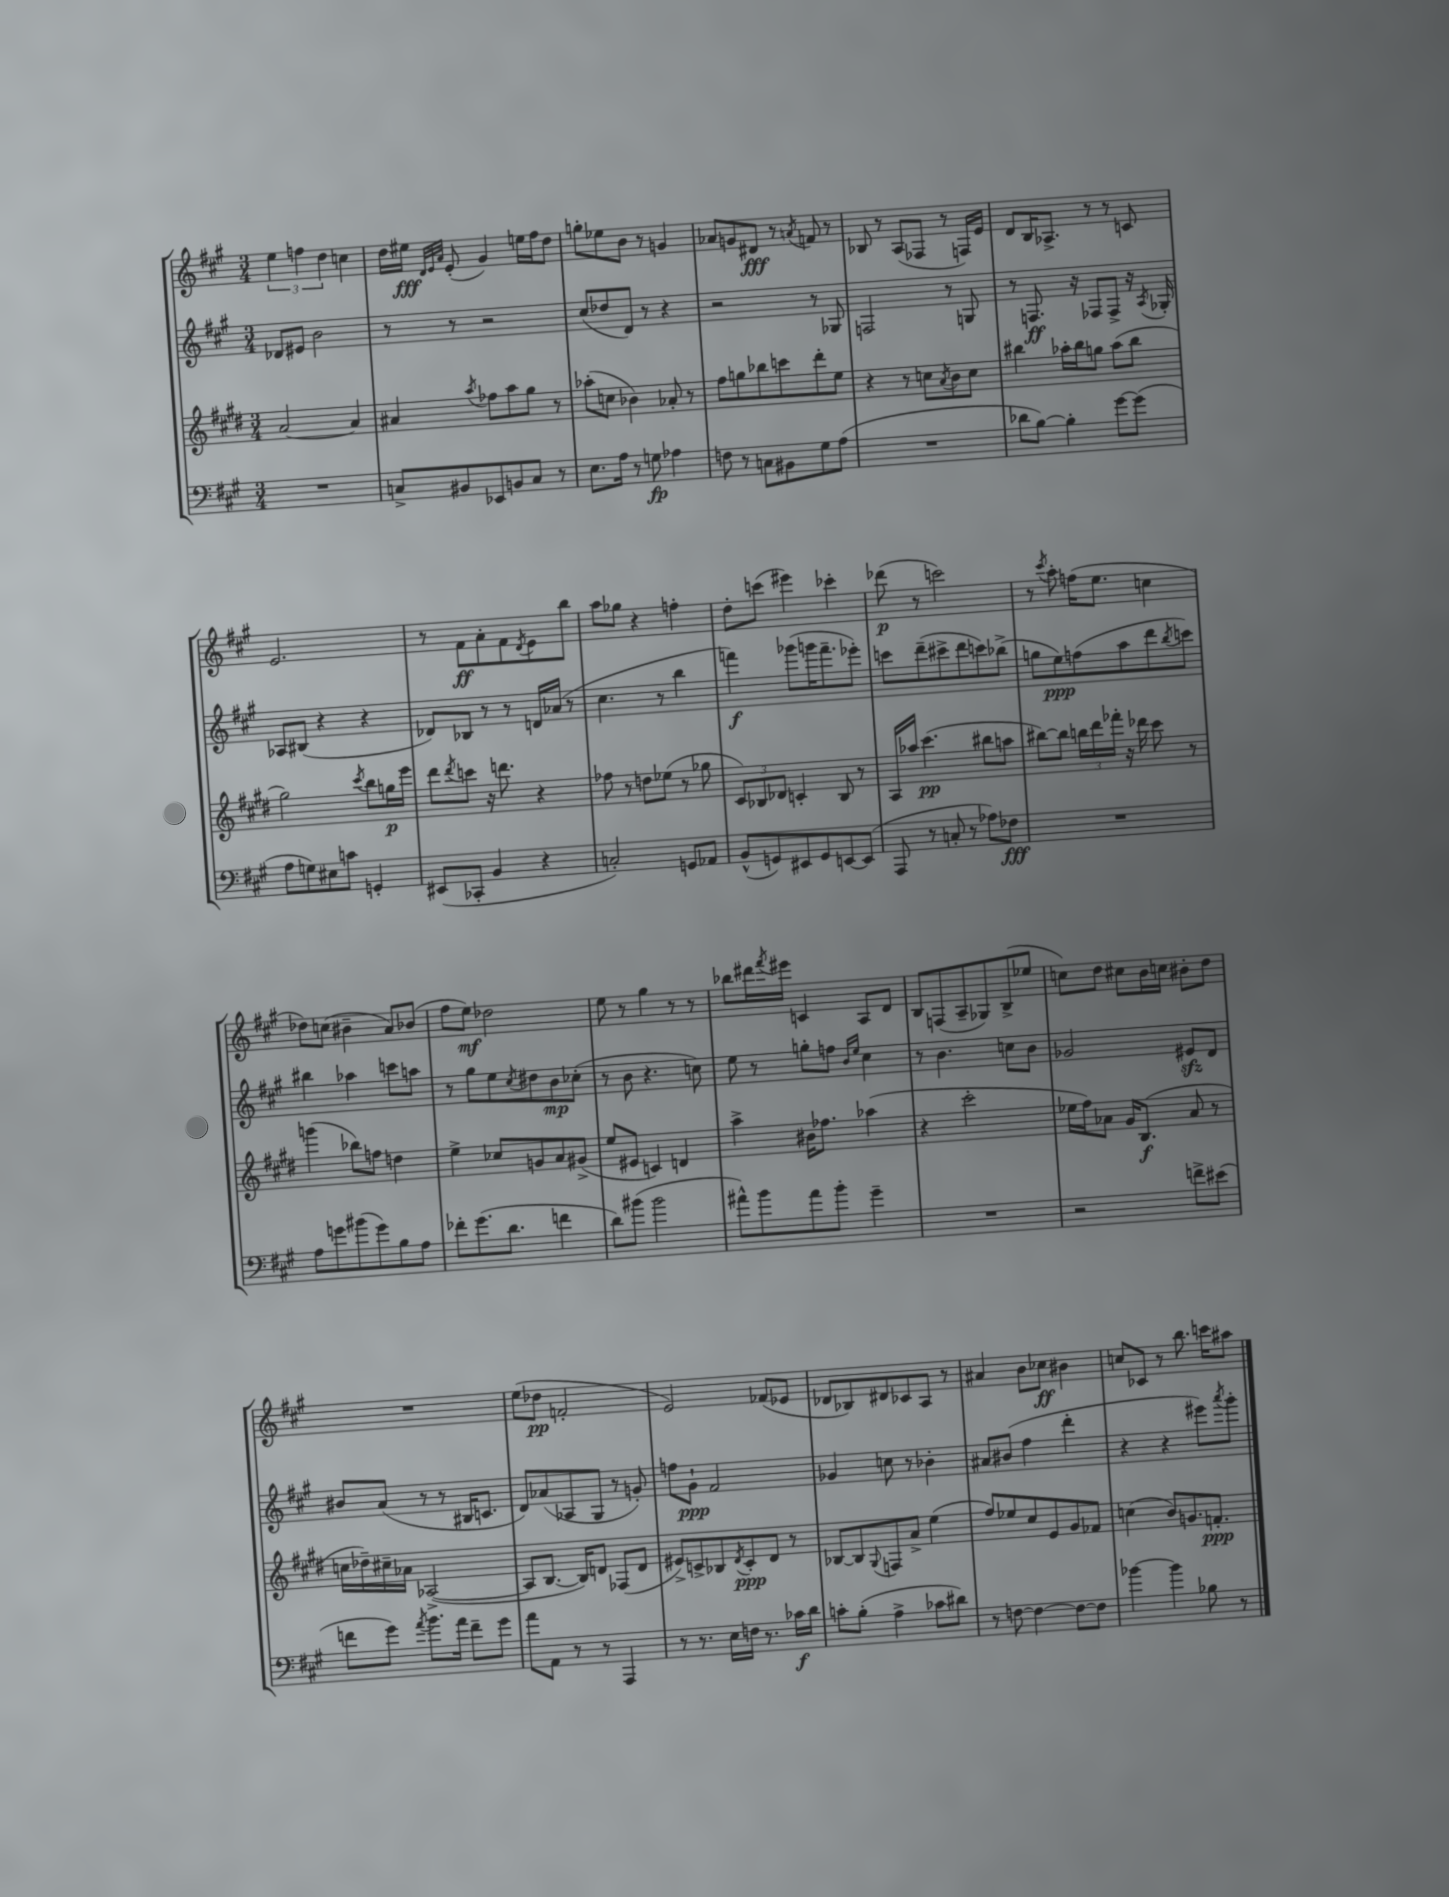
<<
\new StaffGroup <<
\new Staff = "s0" {
    \clef treble \key a \major \numericTimeSignature \time 3/4
    \tuplet 3/2 { e''4 f''4 d''4 } c''4 |
    d''16 eis''16\fff \grace { d'32 e'32 a'32 } e'8-.( gis'4) e''16 fis''16 d''8 |
    g''8-. ees''8 b'8 r8 g'4 |
    aes'8 g'8 dis'8\fff r8 \acciaccatura { a'8 } f'8 r8 |
    bes8 r8 a8( fes8 r8 f16) e'16 |
    d'8 b16 aes8.-> r8 r8 c'8 |
    e'2. |
    r8 fis'8\ff a'8-. fis'8 \acciaccatura { d'8 } e'8 b''8 |
    a''8 ges''8 r4 f''4-. |
    d''8-. c'''8( eis'''4) ces'''4-. |
    des'''8\p( r8 c'''2) |
    r8 \acciaccatura { cis'''8 } a''8-. f''16( e''8. c''4 |
    des''8) c''8( bis'4-- a'8) bes'8( |
    fis''8 e''8\mf) des''2 |
    e''8 r8 gis''4 r8 r8 |
    bes''8 dis'''16 \acciaccatura { fis'''8 } eis'''16 c'4 a8 d'8 |
    b8 f8( a8-- ges8) b8->( ees''8 |
    c''8) d''8 cis''8 b'16 c''16 bis'8-. d''8 |
    R2. |
    e''8( des''8\pp f'2-. |
    e'2) fes'8( ees'8 |
    des'8 bes8) dis'8 ces'8 a8 r8 |
    ais'4 b'8 ces''8\ff bis'4 |
    c''8 ces'8 r8 b''8. c'''16 ais''8 \bar "|." |
}
\new Staff = "s1" {
    \clef treble \key a \major \numericTimeSignature \time 3/4
    des'8 eis'8 b'2 |
    r8 r8 r2 |
    cis''8( des''8 d'8) r8 r4 |
    r2 r8 ges8 |
    f2 r8 g8 |
    r8 f8.\ff r16 fes8 fes8-> r16 \acciaccatura { a8 } ges16-. |
    aes8 bis8( r4 r4 |
    des'8) bes8 r8 r8 d'16 aes'16( r8 |
    cis''4. r8 b''4 |
    f'''4\f) ges'''8( g'''16 f'''8.-- ees'''8-.) |
    c'''8 d'''8--( cis'''8-> d'''8 c'''8) bes''8->( |
    g''8 e''8\ppp) f''8( a''8 d'''8 \acciaccatura { b''8 } c'''8) |
    bis''4 aes''4 c'''8 a''8 |
    r8 gis''8 e''8 \acciaccatura { cis''8 } dis''8 b'8\mp ces''8-.( |
    r8 b'8 r4. c''8) |
    e''8 r8 g''8-. f''8 \grace { b'16 e''16 } cis''4 |
    r8 b'4. c''8 b'8 |
    ges'2 eis'8\sfz d'8 |
    bis'8 a'8( r8 r8 bis16 c'8. |
    d'8) aes'8( aes8 gis8 r8 g'8-.) |
    f''8 gis'8-!\ppp fis'2 |
    ges'4 c''8 r8 bes'4-. |
    ais'8 bis'8( fis''4 d'''4-. |
    r4 r4 eis'''8) \acciaccatura { a'''8 } gis'''8-. \bar "|." |
}
\new Staff = "s2" {
    \clef treble \key e \major \numericTimeSignature \time 3/4
    a'2~ a'4 |
    ais'4 \acciaccatura { a''8 } fes''8 a''8 gis''8 r8 |
    aes''8-.( c''8 bes'4) aes'8-. r8 |
    fis''8 g''8 bes''8 c'''8 dis'''8-. e''8 |
    r4 r8 c''8 \acciaccatura { a'8 } b'8 c''8 |
    bis''4 aes''16-. bis''16 g''8 aes''8( bis''8 |
    gis''2) \acciaccatura { cis'''8 } b''8 g''16\p e'''16 |
    dis'''8 \acciaccatura { dis'''8 } c'''8 r16 d'''8. r4 |
    fes''8 r8 d''8 ees''8( r8 ges''8 |
    \tuplet 3/2 { cis'8) bes8 des'8 } c'4-. bes8 r8 |
    a16 aes''16 cis'''4.\pp( bis''8 a''8 |
    bis''8~) bis''8 \tuplet 3/2 { b''16 dis'''16 fes'''16-. } r16 des'''16 cis'''8 r8 |
    g'''4( bes''8) f''8 d''4 |
    e''4-> ces''8 g'8 a'8 gis'8->( |
    e''8 eis'8 c'4) d'4 |
    a''4-> bis'16 fes''8. aes''4( |
    r4 cis'''2-. |
    ees''16 fis''16) aes'8 gis'16 b8.\f( aes'8 r8 |
    c''16 des''16--) cis''16-- aes'16 aes2~->( |
    aes8 b8.~ b16) d'8 fes8( d'8 |
    eis'8->) c'8-> bes8 \acciaccatura { dis'8 } c'8-.\ppp dis'8 r8 |
    bes8~ bes8 \appoggiatura { gis8 } f8 a'8-> e''4( |
    fis''8) ees''8 cis''8 e'8 gis'8 fes'8 |
    c''4( b'8) g'8. f'8.-.\ppp \bar "|." |
}
\new Staff = "s3" {
    \clef bass \key a \major \numericTimeSignature \time 3/4
    R2. |
    c8-> bis,8 ees,8 b,8 c8 r8 |
    e8. a16 r8 g8\fp aes4 |
    f8 r8 c8 bis,8 gis8 a8( |
    R2. |
    des'8 b8~) b4-. gis'8~ gis'8( |
    a8 g8) eis8 c'8 g,4-. |
    eis,8( ces,8-. b,4 r4 |
    c2-.) g,8 aes,8 |
    b,8-^( g,8) eis,8 g,8 e,8~ e,8( |
    a,,8 r8 c8-. r8 aes8) fes8\fff |
    R2. |
    a8 g'8 bis'8( g'8) b8 a8 |
    fes'8-. gis'8.( d'8. f'4 |
    d'8) bis'8( bis'2 |
    ais'8-^) b'8 ais'8 b'8-. gis'4-- |
    R2. |
    r2 f'8-> eis'8( |
    f'8 gis'8) \acciaccatura { a'8 } b'8. a'16 f'8-- gis'8 |
    a'8 a,8 r8 r8 a,,4 |
    r8 r8. e16 f16 r8. ces'16\f d'16 |
    c'8-. b8-.( a4-> ces'8 dis'8) |
    r8 f8~ f4~ f8~ f8 |
    bes'4~ bes'4 bes8 r8 \bar "|." |
}
>>
>>
\layout { \context { \Score \remove "Bar_number_engraver" } }
